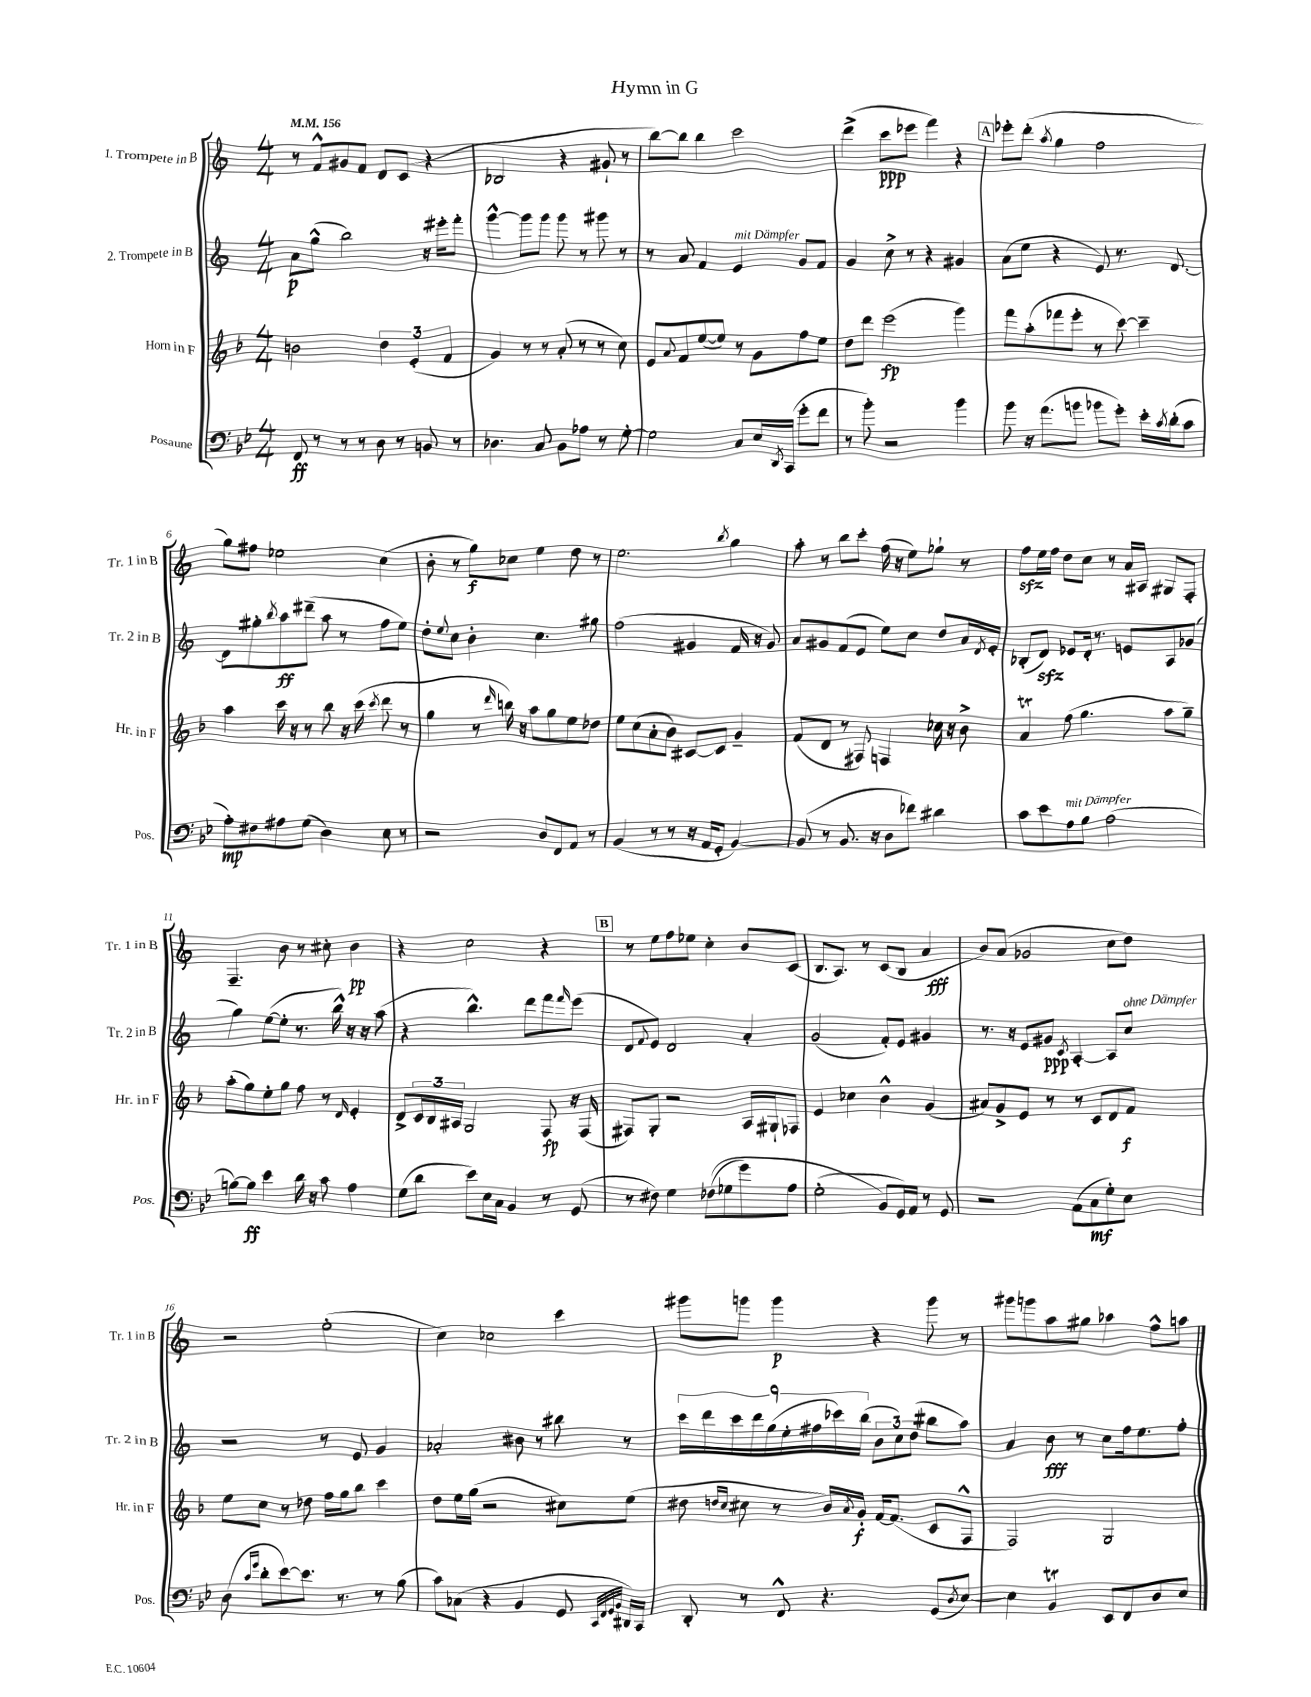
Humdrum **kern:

**kern	**kern	**kern	**kern
*staff4	*staff3	*staff2	*staff1
*clefF4	*clefG2	*clefG2	*clefG2
*k[b-e-]	*k[b-]	*k[]	*k[]
*M4/4	*M4/4	*M4/4	*M4/4
*MM156	*MM156	*MM156	*MM156
8FF	2b	8a	8r
8r	.	(8gg^^	8f^^
8r	.	2bb)	8g#
8r	.	.	8f
8D	6dd	.	8d
8r	.	.	(8c
.	(6e'	.	.
8BB	.	16r	4r
.	.	16eee#'	.
.	6f	.	.
8r	.	8fff'	.
=	=	=	=
4.D-	4g)	[4ggg^^	2B-
.	8r	8ggg]	.
8C	8r	8ggg	.
8BB-	(8a'	8ggg	4r
8A-	8r	8r	.
8r	8r	8ggg#	8g#`
[8G'	8cc)	8r	8r
=	=	=	=
2G]	8e	8r	[8bb)
.	8qqa	.	.
.	8f	8a	8bb]
.	([8ee	4f	4bb
.	8ee])	.	.
8C	8r	4e	2ccc
16E-	8g	.	.
8qDD	.	.	.
(16CC	.	.	.
8g'	8ff	8g	.
8f	8ee	8f	.
=	=	=	=
8r	8dd	4g	(4ddd^
8b-')	8ddd	.	.
2r	(2eee	8cc^	8ccc
.	.	8r	8eee-
.	.	4r	4fff)
4b-	4ggg)	4g#	4r
=	=	=	=
8b-	8fff	(8a	8eee-'
16r	(8aa'	8ee	(8ddd'
(8.a	.	.	.
.	.	.	8qaa
.	8fff-	4r	4gg
8b	8eee'	.	.
8b-	8r	8e)	2ff
8g')	[8ccc)	8.r	.
16e-'	4ccc~]	.	.
8qc	.	.	.
(16d'	.	[8.d	.
8c	.	.	.
=	=	=	=
8A')	4aa	8d]	8gg)
8F#	.	8gg#'	8ff#
.	.	8qbb	.
8A#	16ccc	8aa	2ee-
.	16r	.	.
(8G	8r	(8ddd#~	.
4D)	8bb-	8aa	.
.	16r	8r	.
.	(16ccc	.	.
.	8qccc	.	.
8E-	8ddd	8ff	(4cc
8r	8r	8ee)	.
=	=	=	=
2r	4gg	8dd'	8b'
.	.	8qqee	.
.	.	8cc	8r
.	8r	4b'	8gg)
.	16qqddd	.	.
.	16bb)	.	8cc-
.	16r	.	.
8D	8aa	4.cc	4ee
8FF	8gg	.	.
8AA	8ee	.	8dd
8r	8dd-	8gg#	8r
=	=	=	=
(4BB-	8ee	(2ff	2.ee
.	(8cc	.	.
8r	8a'	.	.
8r	8b-)	.	.
16r	[8c#	4g#	.
16AA	.	.	.
8GG'	8c#]	.	.
.	.	.	8qbb
[4BB-)	4g~	16f	4gg
.	.	16r	.
.	.	8g#)	.
=	=	=	=
(8BB-]	(8f	8a	8aa'
8r	8d	8g#	8r
8.BB-	8r	(8f	8bb
.	8F#)	8e	8ccc'
16r	.	.	.
8D	4F	8ee)	(16ff
.	.	.	16r
8f-)	.	8cc	8ee)
4d#	16cc-	8dd	8gg-`
.	16r	.	.
.	8b-^	16a	8r
.	.	8qd	.
.	.	16e'	.
=	=	=	=
8c	4a	(8B-'	8ff
8e-	.	8d)	16ee
.	.	.	16ff
8A	(8ff	8e-	8dd
8B-	4.gg	16d'	8cc
.	.	8.r	.
(2A	.	.	8r
.	.	8e	16a
.	.	.	16A#
.	8aa	8A	8G#
.	8gg~)	(8g-	8F'
=	=	=	=
[8B)	(8aa'	4gg)	4.F~
8B]	8gg)	.	.
4e-	8ee'	([8ee	.
.	8gg	8ee']	8b
16d	8ff	8.r	8r
16r	.	.	.
8c	8r	.	8cc#'
.	.	16bb^^)	.
.	16qqd	.	.
4A	4e'	16r	4b
.	.	16r	.
.	.	(8aa	.
=	=	=	=
(8G	8d^	4r	4r
8d	24c	.	.
.	24B-	.	.
.	24A#	.	.
8e-)	2G	4.bb^^)	2cc
16E-	.	.	.
16C	.	.	.
4BB-	.	.	.
.	.	8ddd	.
8r	8F	8fff	4r
.	.	16qqfff	.
(8GG	16r	(8eee	.
.	(16F	.	.
=	=	=	=
8r	8F#)	8d	8r
.	.	8qqf	.
8F#)	8G'	8e)	8ee
4G	2r	2d	8ff
.	.	.	8ee-
&((8F-	.	.	4cc'
8G-	.	.	.
8g)	16A	4a'	8b
.	16G#`	.	.
8A	8F-	.	(8c
=	=	=	=
(2G'	4e	(2g	8.B
.	.	.	8.A)
.	4cc-	.	.
.	.	.	8r
8BB-&)	4b-^^	8f')	(8c
16GG)	.	8e	8B
16AA	.	.	.
8r	(4g	4g#	4a
8GG	.	.	.
=	=	=	=
2r	8a#)	8.r	8b)
.	8g^	.	(8a
.	.	16r	.
.	8e	8e	2g-
.	8r	8g#	.
.	.	8qc	.
(8AA	8r	[4A'	.
8C	8c	.	.
8G')	8d	8A]	8cc
8E-	8f	8cc	8dd)
=	=	=	=
(8D	8ee	2r	2r
16qqc	.	.	.
16qqg	.	.	.
8d'	8cc	.	.
[8e-)	8r	.	.
8.e-]	8dd-	.	.
.	16ff	8r	(2ee'
8.r	16gg	.	.
.	8bb-	8e	.
8r	4ccc	4g	.
(8B-	.	.	.
=	=	=	=
8c)	8dd	2a-'	4cc)
(8C-	16ee	.	.
.	(16gg	.	.
4r	2r	.	2cc-
4BB-	.	8b#	.
.	.	8r	.
8GG	8cc#)	8bb#	4ccc
32qqCC	.	.	.
32qqFF	.	.	.
32qqGG	.	.	.
32qqBB-	.	.	.
16DD#)	(8ee	8r	.
16CC	.	.	.
=	=	=	=
8DD'	8dd#	18ccc	8ggg#
.	.	18ddd	.
.	.	18ccc	.
.	16qqdd	.	.
.	16qqcc	.	.
8r	8cc#	.	8ggg
.	.	18ddd	.
.	.	(18gg	.
8FF^^	8r	.	4ggg
.	.	18ee'	.
.	.	18ff#	.
4.r	16b-)	.	.
.	.	18ccc-)	.
.	8qa	.	.
.	16g'	.	.
.	.	(18bb	.
.	[16f	12b	4r
.	(8.f]	.	.
.	.	12cc)	.
.	.	(12dd	.
(8GG	8c	8bb#	8ggg
8qD	.	.	.
[8E-)	8F^^	8aa)	8r
=	=	=	=
4E-]	2F)	4a	8ggg#
.	.	.	8ggg
4BB-	.	8b	8aa
.	.	8r	8gg#
8EE-	2G	8cc	4aa-
8FF	.	16ff	.
.	.	8.ee	.
8D	.	.	8ff^^
8E-	.	8ff'	8aa
==	==	==	==
*-	*-	*-	*-
